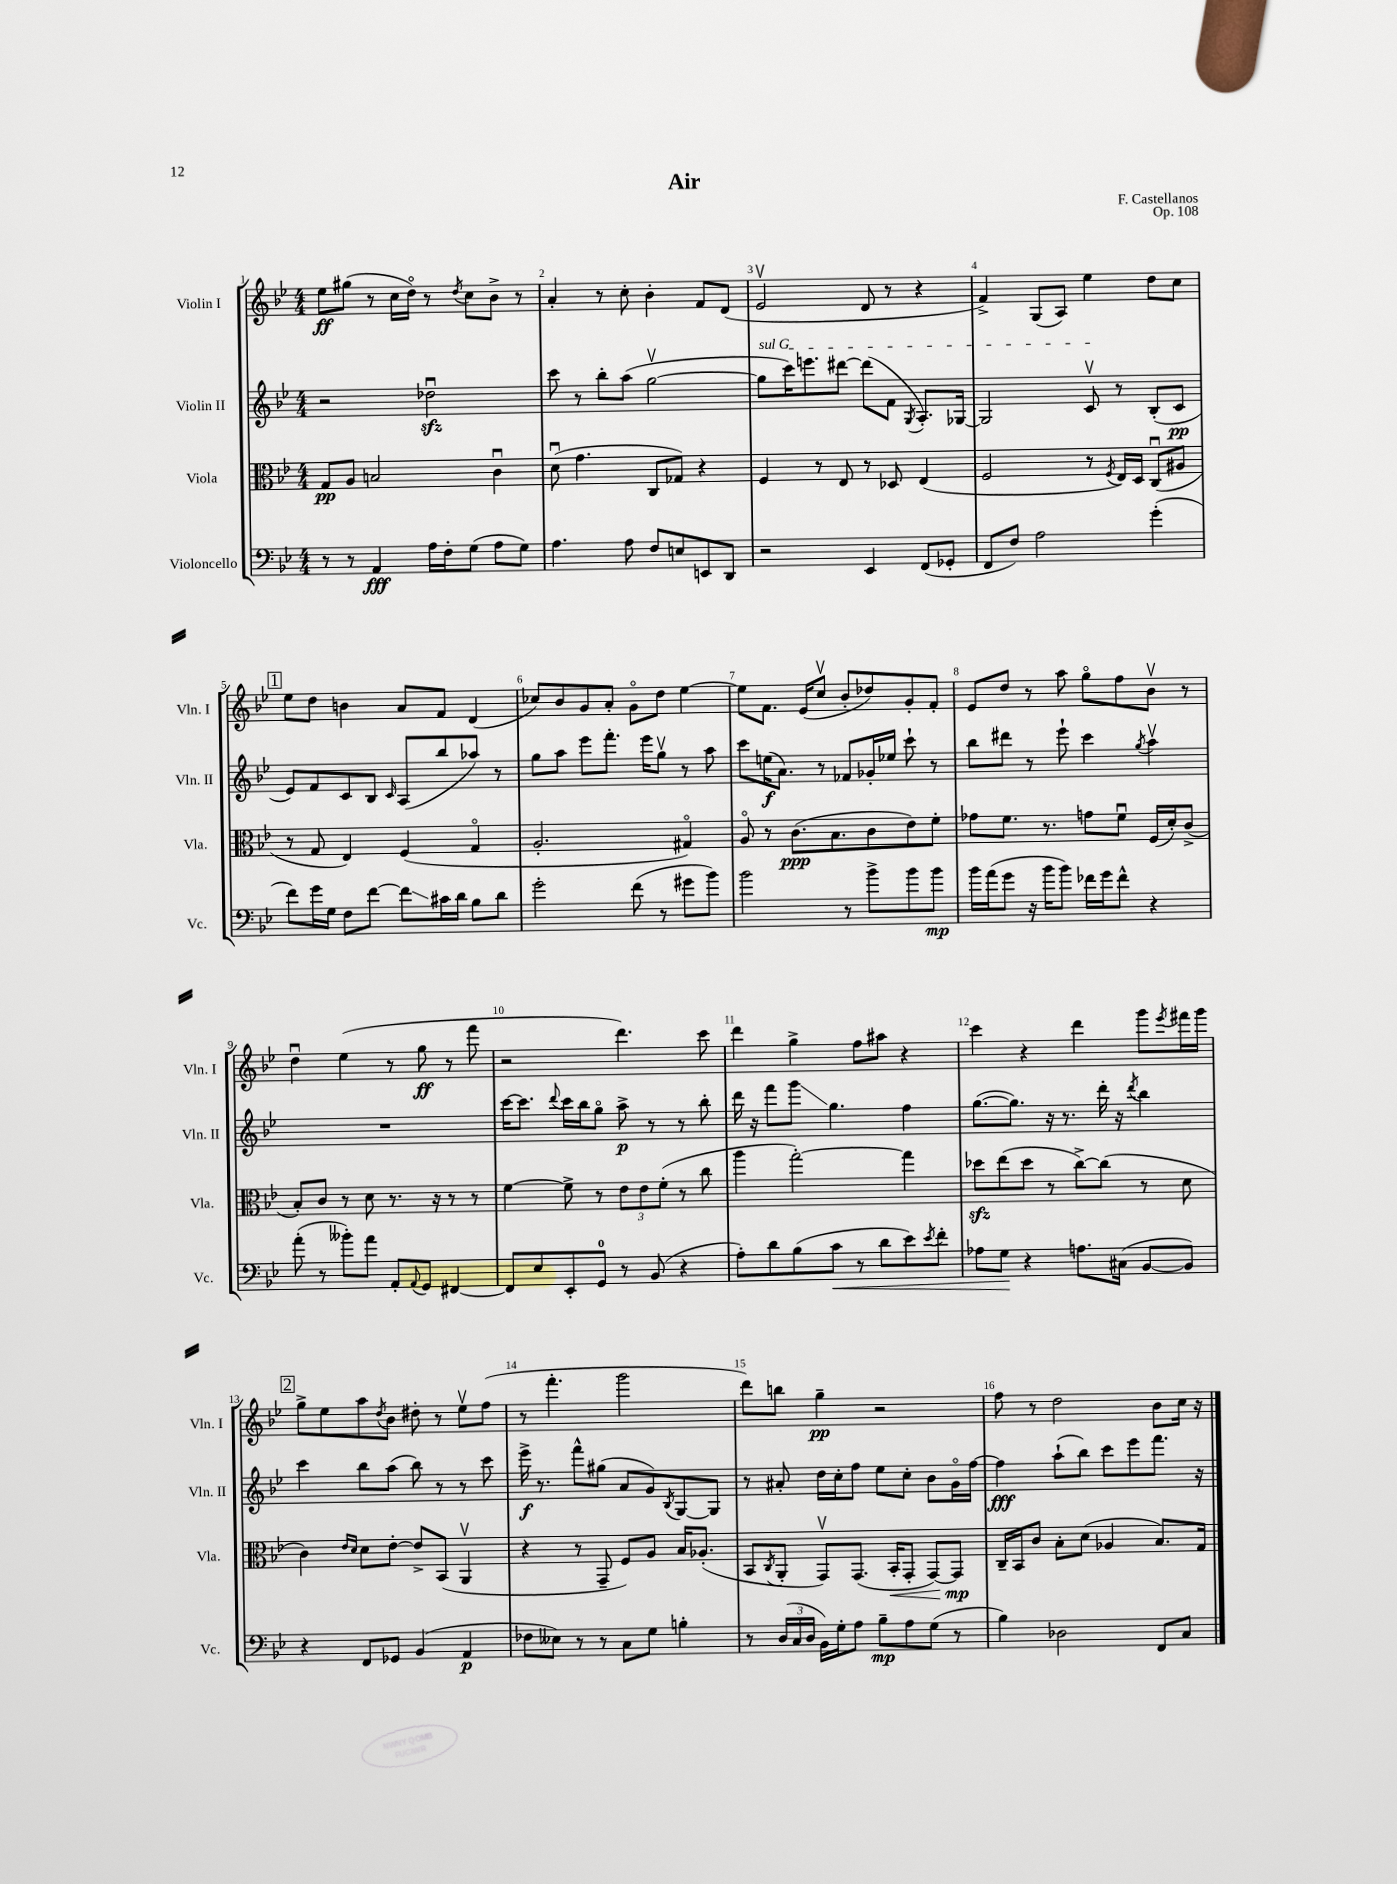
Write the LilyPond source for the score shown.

\header { title = "Air" composer = "F. Castellanos" opus = "Op. 108" }
<<
\new StaffGroup <<
\new Staff = "s0" \with { instrumentName = "Violin I" shortInstrumentName = "Vln. I" } {
    \clef treble \key bes \major \numericTimeSignature \time 4/4
    ees''8\ff gis''8( r8 c''16 d''16\flageolet) r8 \acciaccatura { d''8 } c''8 bes'8-> r8 |
    a'4-. r8 c''8-. bes'4-. f'8 d'8( |
    ees'2\upbow d'8 r8 r4 |
    f'4->) g8( a8) ees''4 d''8 c''8 |
    \mark \markup { \box "1" } ees''8 d''8 b'4 a'8 f'8 d'4( |
    ces''8) bes'8 g'8 a'8-. g'8\flageolet d''8 ees''4~ |
    ees''8 f'8. ees'16( c''8\upbow bes'8-. des''8) g'8-. f'8-. |
    ees'8 d''8 r8 a''8 g''8\flageolet f''8 bes'8\upbow r8 |
    d''4\downbow ees''4( r8 g''8\ff r8 f'''8 |
    r2 d'''4.) c'''8 |
    d'''4 g''4-> f''8 ais''8 r4 |
    c'''4 r4 d'''4 g'''8 \acciaccatura { ees'''8 } fis'''16 g'''16 |
    \mark \markup { \box "2" } g''8-> ees''8 a''8 \acciaccatura { d''8 } bes'8 dis''8-. r8 ees''8\upbow f''8( |
    r8 f'''4.-. g'''2 |
    d'''8) b''8 g''4--\pp r2 |
    f''8 r8 d''2 bes'8 c''16 r16 \bar "|." |
}
\new Staff = "s1" \with { instrumentName = "Violin II" shortInstrumentName = "Vln. II" } {
    \clef treble \key bes \major \numericTimeSignature \time 4/4
    r2 des''2\downbow\sfz |
    c'''8 r8 bes''8-. a''8( g''2~\upbow |
    \once \override TextSpanner.bound-details.left.text = \markup { \italic "sul G" } g''8\startTextSpan c'''16) e'''8. dis'''8~ dis'''8( f'8 \acciaccatura { g8 } a8.-.) ges16~ |
    ges2 c'8\upbow\stopTextSpan r8 bes8-.( c'8\pp |
    \mark \markup { \box "1" } ees'8) f'8 c'8 bes8 \grace { c'16 } a8( bes''8 aes''8) r8 |
    g''8 a''8 ees'''8 f'''8.-. ees'''16 g''8\upbow r8 a''8 |
    c'''8 e''16\f( a'8.) r8 fes'8 ges'16-. ees''16 c'''8-! r8 |
    bes''8 dis'''8 r8 ees'''8-! c'''4 \acciaccatura { g''8 } a''4\upbow |
    R1 |
    c'''16~ c'''8. \appoggiatura { d'''8 } c'''16 bes''16 g''8\flageolet a''8->\p r8 r8 bes''8-. |
    d'''16 r16 f'''8 g'''8\glissando g''4. f''4 |
    g''8.~( g''8.) r16 r8. d'''16-. r16 \acciaccatura { d'''8 } bes''4 |
    \mark \markup { \box "2" } c'''4 bes''8 a''8( bes''8) r8 r8 c'''8 |
    ees'''16->\f r8. f'''8-^ gis''8( a'8 g'8) \acciaccatura { bes8 } g8~ g8 |
    r8 ais'8-. d''16 c''16-. f''8 ees''8 c''8-. bes'8 g'16\flageolet f''16~ |
    f''4\fff a''8-!( bes''8) c'''8 ees'''8 f'''8. r16 \bar "|." |
}
\new Staff = "s2" \with { instrumentName = "Viola" shortInstrumentName = "Vla." } {
    \clef alto \key bes \major \numericTimeSignature \time 4/4
    g8\pp a8 b2 c'4\downbow |
    d'8\downbow( g'4. c8 ges8) r4 |
    f4 r8 ees8 r8 des8 ees4( |
    f2 r8 \acciaccatura { f8 } ees16) d16 c8\downbow( ais8 |
    \mark \markup { \box "1" } r8 g8 ees4) f4( g4\flageolet |
    a2.-. gis4\flageolet) |
    a8\flageolet r8 c'8.\ppp( bes8. c'8 ees'8) f'8-. |
    ges'8 f'8. r8. g'8 f'8\downbow f16( d'16-.) c'8->( |
    bes8-.) c'8 r8 d'8 r8. r16 r8 r8 |
    f'4~ f'8-> r8 \tuplet 3/2 { ees'8 ees'8 f'8-.( } r8 c''8 |
    a''4 g''2~-.) g''4 |
    des''8\sfz ees''8( des''8 r8 c''8~->) c''8( r8 d'8 |
    \mark \markup { \box "2" } c'4) \grace { ees'16 d'16 } d'8 ees'8~-. ees'8-> bes,8( a,4\upbow |
    r4 r8 g,8-- f8) a8 bes16 aes8.-.( |
    bes,8 \acciaccatura { c8 } a,8-. g,8\upbow) g,8.( bes,16-.\< g,8-. g,8~) g,8\mp\! |
    c16-- bes,16 c'8 bes8-. d'8( aes4 bes8.) g16 \bar "|." |
}
\new Staff = "s3" \with { instrumentName = "Violoncello" shortInstrumentName = "Vc." } {
    \clef bass \key bes \major \numericTimeSignature \time 4/4
    r8 r8 a,4\fff a16 f16-. g8( a8 g8) |
    a4. a8 f8 e8 e,8 d,8 |
    r2 ees,4 f,8( ges,8-. |
    f,8 f8) a2 g'4-.( |
    \mark \markup { \box "1" } f'8) g'16 g16 f8 f'8~ f'8\glissando cis'16 d'16 bes8 d'8 |
    g'2-. f'8( r8 gis'8 bes'8) |
    bes'2 r8 bes'8-> bes'8 bes'8\mp |
    bes'16 a'16( g'8 r16 bes'16 bes'8) fes'16 g'16 fes'8-^ r4 |
    a'8-.( r8 beses'8-.) a'8 a,8-. \appoggiatura { a,8 } g,8 fis,4~ |
    fis,8 ees8 ees,8-. g,8-0 r8 bes,8( r4 |
    a8-.) d'8 bes8( c'8\< r8 d'8 ees'8) \acciaccatura { ees'8 } f'8-. |
    aes8 g8\! r4 a8. cis16( bes,8~ bes,8) |
    \mark \markup { \box "2" } r4 f,8 ges,8 bes,4( a,4\p |
    fes8 eeses8) r8 r8 c8 g8 b4-. |
    r8 \tuplet 3/2 { d16( c16 d16 } bes,16) g16-. a8 bes8--\mp a8 g8( r8 |
    bes4) des2 f,8 c8 \bar "|." |
}
>>
>>
\layout { \context { \Score \override BarNumber.break-visibility = ##(#f #t #t) barNumberVisibility = #all-bar-numbers-visible } }
